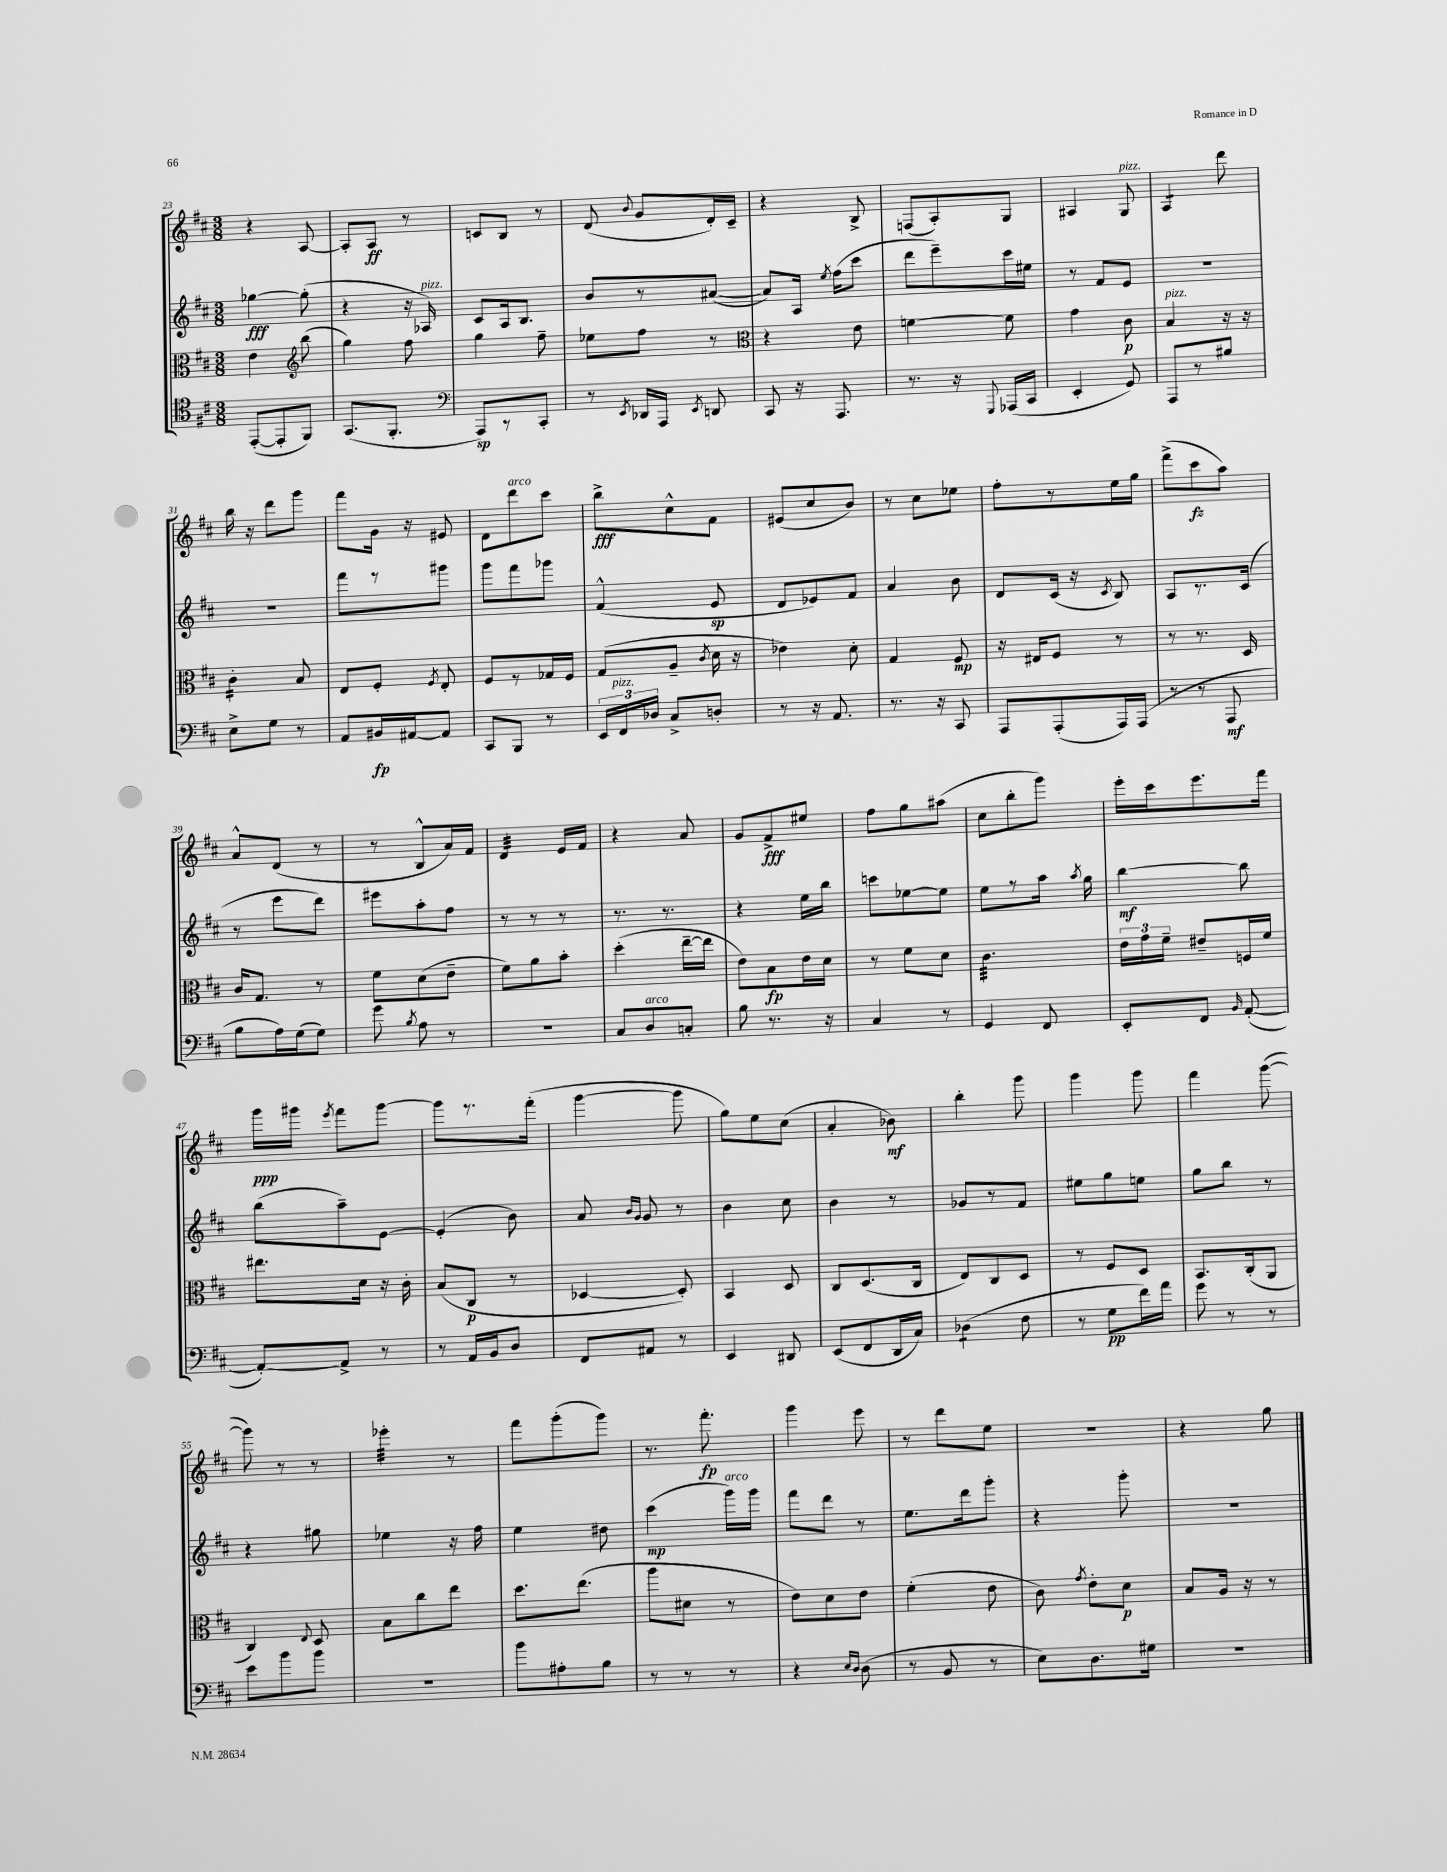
<<
\new StaffGroup <<
\new Staff = "s0" {
    \clef treble \key d \major \numericTimeSignature \time 3/8
    \autoBeamOff r4 a8~ |
    a8[-. a8]\ff r8 |
    c'8[ b8] r8 |
    d'8( \appoggiatura { b'8 } g'8[ d'16-.) cis'16]-- |
    r4 b8-> |
    f8[( a8-.) g8] |
    ais4 g8^\markup { \italic "pizz." } |
    a4:8 d'''8 |
    b''16 r16 d'''8[ g'''8] |
    fis'''8[ g'16] r16 eis'8 |
    d'8[ d'''8^\markup { \italic "arco" } cis'''8] |
    b''8[->\fff cis''8-^ fis'8] |
    eis'8[( cis''8 b'8]) |
    r8 cis''8[ ees''8] |
    fis''8[-. r8 e''16 g''16] |
    fis'''8[->( cis'''8\fz a''8]) |
    a'8[-^ d'8]( r8 |
    r8 b8[-^ a'16) fis'16] |
    d'4:32 e'16[ fis'16] |
    r4 a'8 |
    g'8[ fis'8->\fff eis''8] |
    fis''8[ g''8 ais''8]( |
    cis''8[ b''8-. g'''8]) |
    e'''16[-. cis'''16 e'''8. fis'''16] |
    g'''16[\ppp gis'''16] \acciaccatura { e'''8 } fis'''8[ gis'''8]~ |
    gis'''8[ r8. fis'''16]-.( |
    g'''4~ g'''8 |
    g''8[) e''8 cis''8]( |
    a'4-. bes'8\mf) |
    b''4-. g'''8 |
    g'''4 g'''8 |
    fis'''4 g'''8~( |
    g'''8) r8 r8 |
    ees'''4:32-. r8 |
    fis'''8[ g'''8-.( g'''8]) |
    r8. fis'''8.-.\fp |
    g'''4 e'''8 |
    r8 d'''8[ e''8] |
    R4. |
    r4 g''8 \bar "|." |
}
\new Staff = "s1" {
    \clef treble \key d \major \numericTimeSignature \time 3/8
    \autoBeamOff ges''4~\fff ges''8-.( |
    r4 r16 aes16^\markup { \italic "pizz." }) |
    cis'8[ a16 b8.] |
    b'8[ r8 ais'8]~( |
    ais'8[) a16] \acciaccatura { e''8 } fis''16[( cis'''8] |
    d'''8[ e'''8--) cis'''16 eis''16] |
    r8 fis'8[ e'8] |
    R4. |
    R4. |
    fis'''8[ r8 gis'''8] |
    g'''8[ fis'''8 ges'''8] |
    fis'4-^( e'8\sp |
    d'8[ ees'8) fis'8] |
    a'4 b'8 |
    d'8[ cis'16]( r16 \acciaccatura { cis'8 } b8) |
    a8[ r8. cis'16]( |
    r8 e'''8[ d'''8]) |
    eis'''8[ a''8-. fis''8] |
    r8 r8 r8 |
    r8. r8. |
    r4 e''16[ b''16] |
    c'''8[ ees''8~ ees''8] |
    e''8[ r8 a''16] \acciaccatura { a''8 } g''16 |
    b''4~\mf b''8 |
    b''8[( a''8--) e'8]~ |
    e'4-.( b'8) |
    a'8 \grace { b'16[ g'16] } g'8 r8 |
    b'4 cis''8 |
    b'4 r8 |
    ges'8[ r8 fis'8] |
    eis''8[ g''8 e''8] |
    g''8[ b''8] r8 |
    r4 gis''8 |
    ees''4 r16 fis''16 |
    e''4 dis''8 |
    cis'''4\mp( g'''16[^\markup { \italic "arco" }) g'''16] |
    fis'''8[ d'''8] r8 |
    e''8.[ d'''16 g'''8]-. |
    r4 g'''8-. |
    R4. \bar "|." |
}
\new Staff = "s2" {
    \clef alto \key d \major \numericTimeSignature \time 3/8
    \autoBeamOff e'4 \clef treble b''8( |
    g''4) fis''8 |
    g''4 fis''8-- |
    ees''8[ fis''8] r8 |
    \clef alto r4 e'8 |
    f'4~ f'8 |
    g'4 cis'8\p |
    b4^\markup { \italic "pizz." } r16 r16 |
    cis'4:16-. b8 |
    e8[ fis8]-. \acciaccatura { fis8 } e8-. |
    fis8[ r8 ges16 fis16] |
    g8[( a8]-- \acciaccatura { cis'8 } d'16 r16 |
    ees'4) d'8-. |
    g4 fis8\mp |
    r16 eis16[ fis8] r8 |
    r8 r8. d16 |
    cis'16[ g8.] r8 |
    fis'8[ d'8( e'8]-- |
    fis'8[) a'8 b'8]-. |
    d''4-.( e''16[~-- e''16] |
    e'8[) b8\fp e'16 d'16] |
    r8 fis'8[ d'8] |
    cis'4.:32 |
    \tuplet 3/2 { e'16[ g'16 fis'16]-- } eis'8[-- f16 fis'16] |
    eis''8.[ d'16] r16 cis'16-. |
    b8[( cis8]\p r8 |
    des4~ des8-.) |
    b,4 d8 |
    cis8[ d8.( cis16] |
    e8[) cis8 d8] |
    r8 fis8[ d8] |
    b,8.[ cis16-.( a,8] |
    cis4) \appoggiatura { e8 } d8 |
    b8[ cis''8 e''8] |
    d''8.[ e''8.]( |
    a''8[ dis'8] r8 |
    e'8[) d'8 e'8] |
    fis'4-.( e'8 |
    cis'8) \acciaccatura { g'8 } e'8[-. d'8]\p |
    b8[ a16] r16 r8 \bar "|." |
}
\new Staff = "s3" {
    \clef tenor \key d \major \numericTimeSignature \time 3/8
    \autoBeamOff e,8[~-.( e,8-. fis,8]) |
    g,8.[( fis,8.]-. |
    \clef bass a,,8[\sp) r8 cis,8]-. |
    r8 \acciaccatura { e,8 } des,16[ a,,16] \acciaccatura { e,8 } d,8 |
    cis,8 r16 a,,8. |
    r8. r16 \appoggiatura { g,,8 } aes,,16[( cis,16] |
    e,4-. g,8) |
    a,,8[ r8 bis8] |
    e8[-> g8] r8 |
    a,8[ bis,16\fp ais,16~ ais,8] |
    cis,8[ b,,8] r8 |
    \tuplet 3/2 { e,16[ fis,16^\markup { \italic "pizz." } des16] } cis8[-> d8]-. |
    r8 r16 a,8. |
    r8. r16 cis,8 |
    a,,8[ a,,8-.( a,,16) a,,16]( |
    r8 r8 a,,8\mf |
    b8[ a16) g16( g8]) |
    g'8 \acciaccatura { b8 } a8 r8 |
    R4. |
    cis8[ d8^\markup { \italic "arco" } c8]-. |
    b8 r8. r16 |
    cis4 r8 |
    g,4 fis,8 |
    e,8[-. fis,8] \grace { b,16 } a,8~-.( |
    a,8[~-.) a,8]-> r8 |
    r8 a,16[ b,16 d8] |
    fis,8[ ais,8] r8 |
    e,4 dis,8 |
    e,8[( fis,8 d,16 cis16]) |
    des4:8( fis8 |
    r8 g8[\pp fis'16) a'16] |
    g'8 r8 r8 |
    e'8[ b'8 b'8] |
    r4. |
    b'8[ ais8-. b8] |
    r8 r8 r8 |
    r4 \grace { e16[ d16] } d8( |
    r8 b,8 r8 |
    e8[) d8. gis16] |
    R4. \bar "|." |
}
>>
>>
\layout { \context { \Score currentBarNumber = #23 } }
